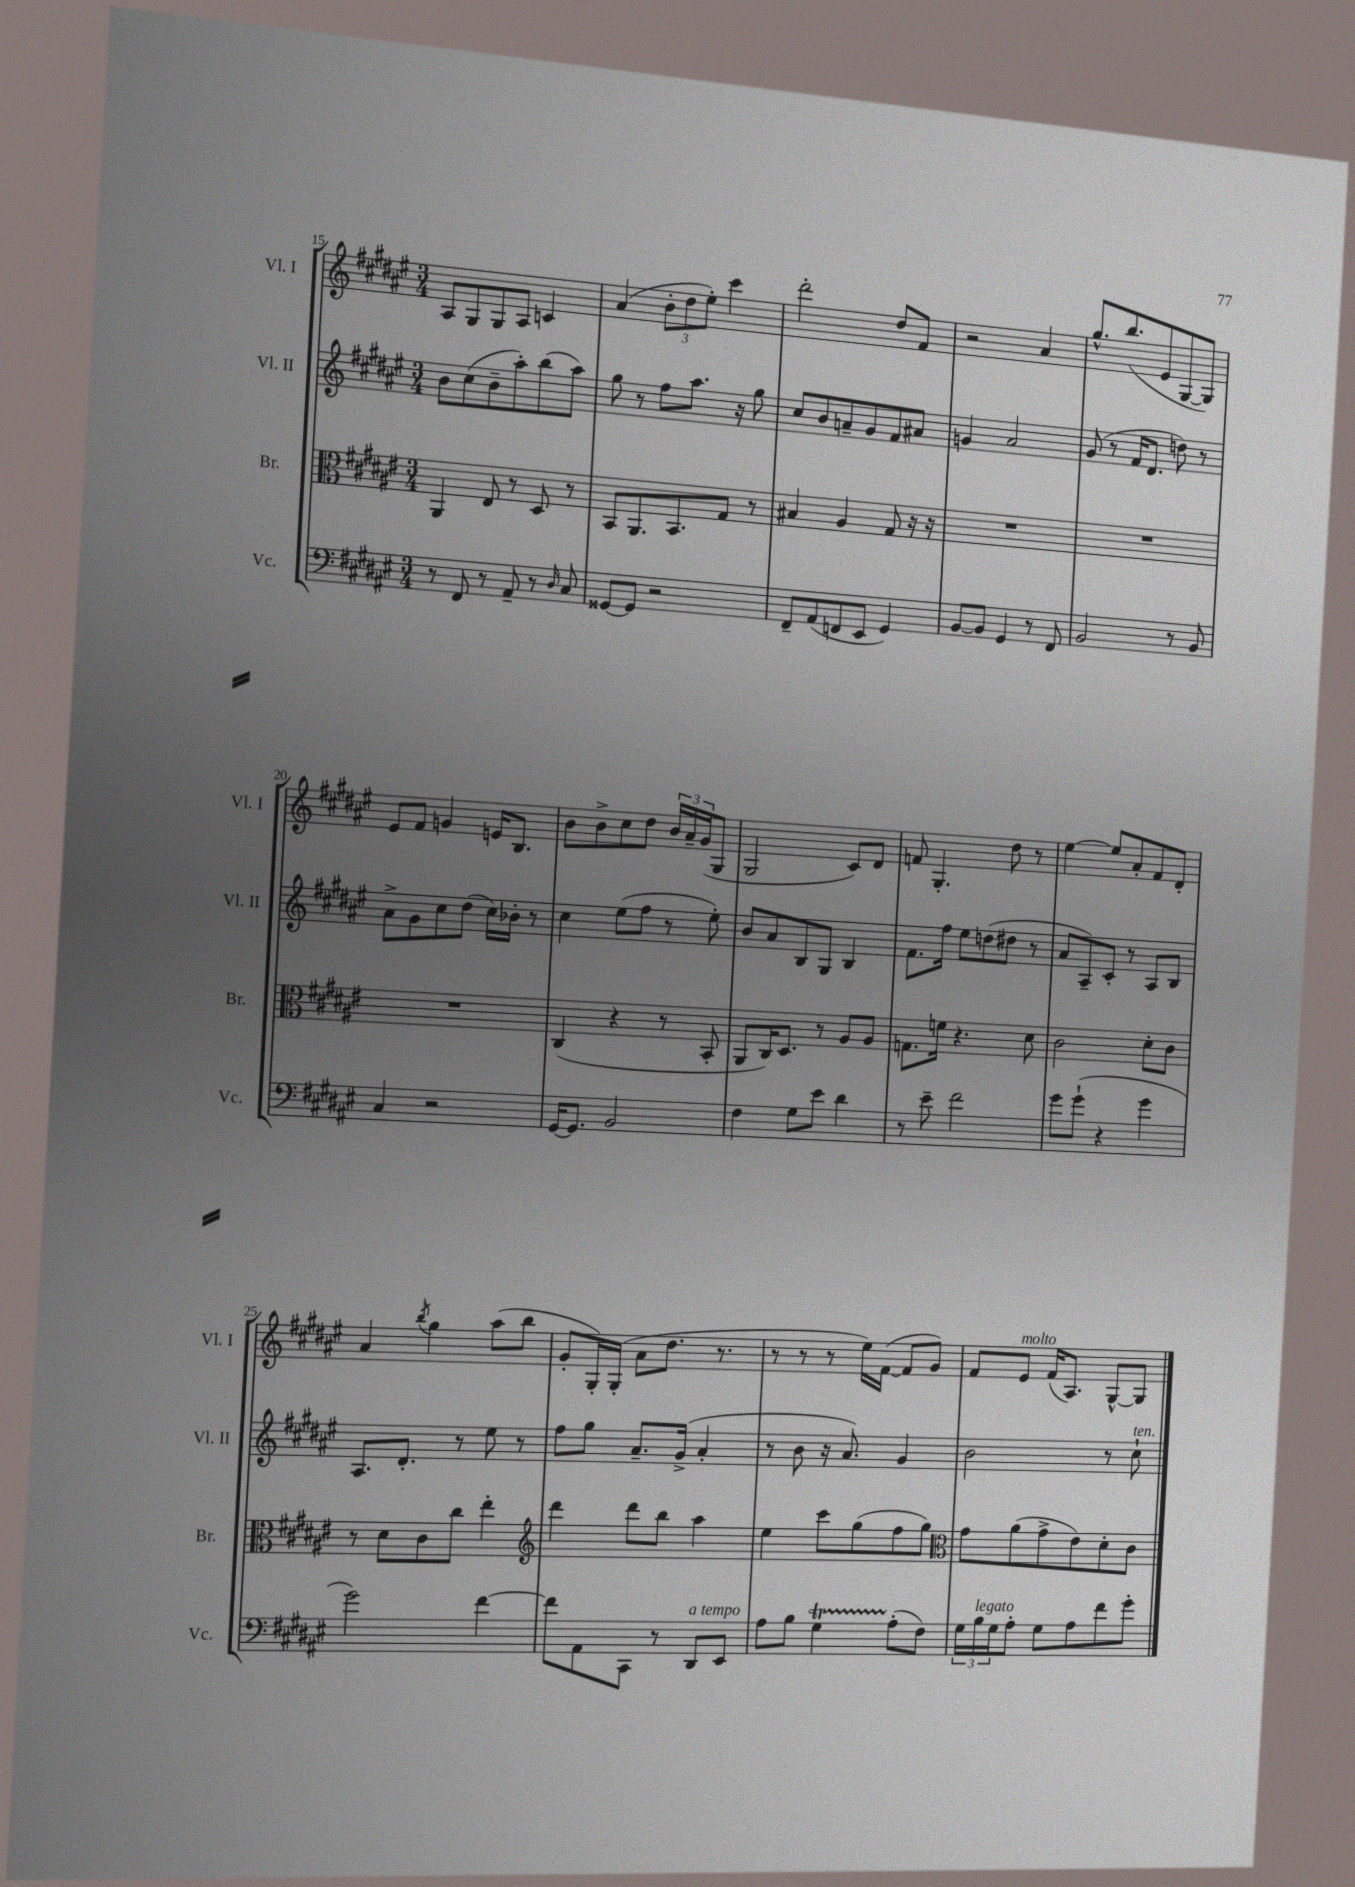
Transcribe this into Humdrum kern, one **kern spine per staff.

**kern	**kern	**kern	**kern
*staff4	*staff3	*staff2	*staff1
*clefF4	*clefC3	*clefG2	*clefG2
*k[f#c#g#d#a#e#]	*k[f#c#g#d#a#e#]	*k[f#c#g#d#a#e#]	*k[f#c#g#d#a#e#]
*M3/4	*M3/4	*M3/4	*M3/4
8r	4AA#	8b	8A#
8FF#	.	(8cc#	8G#
8r	8E#	8b~	8G#
8AA#~	8r	8aa#')	8A#
8r	8D#	(8bb	4c
16qqD#	.	.	.
8C#	8r	8aa#)	.
=	=	=	=
[8GG##	8BB	8gg#	(4a#
8GG##]	8.AA#	8r	.
2r	.	8ff#	12b'
.	8.BB	.	.
.	.	.	12dd#
.	.	8.aa#	.
.	.	.	12ee#')
.	8G#	.	4ccc#
.	.	16r	.
.	8r	8gg#	.
=	=	=	=
8FF#~	4B#	8cc#	2ddd#'
(8AA#	.	8b	.
8FF	4A#	8a~	.
8EE#	.	8g#	.
4GG#)	8G#	8f#	8dd#
.	16r	8a#	8f#
.	16r	.	.
=	=	=	=
[8BB	2.r	4g	2r
8BB]	.	.	.
4GG#	.	2a#	.
8r	.	.	4a#
8FF#	.	.	.
=	=	=	=
2BB	2.r	(8g#	8.gg#^^
.	.	8r	.
.	.	.	(8.bb
.	.	16f#	.
.	.	8.d#	.
.	.	.	8e#
8r	.	8dd)	[8G#
8BB	.	8r	8G#])
=	=	=	=
4C#	2.r	8a#^	8e#
.	.	8g#	8f#
2r	.	8cc#	4g
.	.	(8dd#	.
.	.	16cc#)	16e
.	.	16b-'	8.B
.	.	8r	.
=	=	=	=
[16GG#	(4C#	4cc#	8b
8.GG#]	.	.	.
.	.	.	8b^
2BB	4r	(8ee#	8cc#
.	.	8ff#	8dd#
.	8r	8r	24b
.	.	.	24a#~
.	.	.	(24g#
.	8BB'	8ee#')	8G#
=	=	=	=
4F#	8AA#	8b	2G#
.	16C#)	8a#	.
.	8.D#	.	.
8G#	.	8B	.
8e#	8r	8G#	.
4d#	8A#	4B	8c#)
.	8A#	.	8d#
=	=	=	=
8r	8.G	8.f#	8f
8e#~	.	.	4.G#'
.	16f	16ff#	.
2f#	4.r	8ee#	.
.	.	(8dd	.
.	.	8dd#	8dd#
.	8d#	8r	8r
=	=	=	=
8g#	2c#	8a#	[4ee#
(8g#`	.	8A#~)	.
4r	.	8c#'	8ee#]
.	.	8r	8a#'
4g#	8d#'	8A#	8f#
.	8c#	8B	8d#'
=	=	=	=
2g#)	8r	8.A#	4a#
.	8d#	.	.
.	.	8.d#'	.
.	.	.	8qbb
.	8c#	.	4gg#
.	8cc#	8r	.
[4f#	4ee#'	8ee#	(8aa#
.	.	8r	8bb
=	=	=	=
*	*clefG2	*	*
8f#]	4ddd#	8ff#	8g#'
8AA#	.	8gg#	16G#')
.	.	.	(16G#'
8CC#	8ddd#	8.a#~	8a#
8r	8bb	.	8.dd#
.	.	(16g#^	.
8DD#	4aa#	4a#'	.
.	.	.	8.r
8EE#	.	.	.
=	=	=	=
8A#	4ee#	8r	8r
8B	.	8b	8r
4G#	8ccc#	16r	8r
.	.	8.a#)	.
.	(8gg#	.	16ee#)
.	.	.	([16f#
(8A#'	8ff#	4g#	8f#]
8F#)	8gg#)	.	8g#)
=	=	=	=
*	*clefC3	*	*
24G#	8g#	2b	8f#
24B	.	.	.
24G#	.	.	.
8A#'	(8a#	.	8e#
8G#	8g#^	.	(16f#
.	.	.	8.A#)
8A#	8e#)	.	.
8f#	8d#'	8r	[8G#^^
8g#'	8c#	8cc#`	8G#]
==	==	==	==
*-	*-	*-	*-
